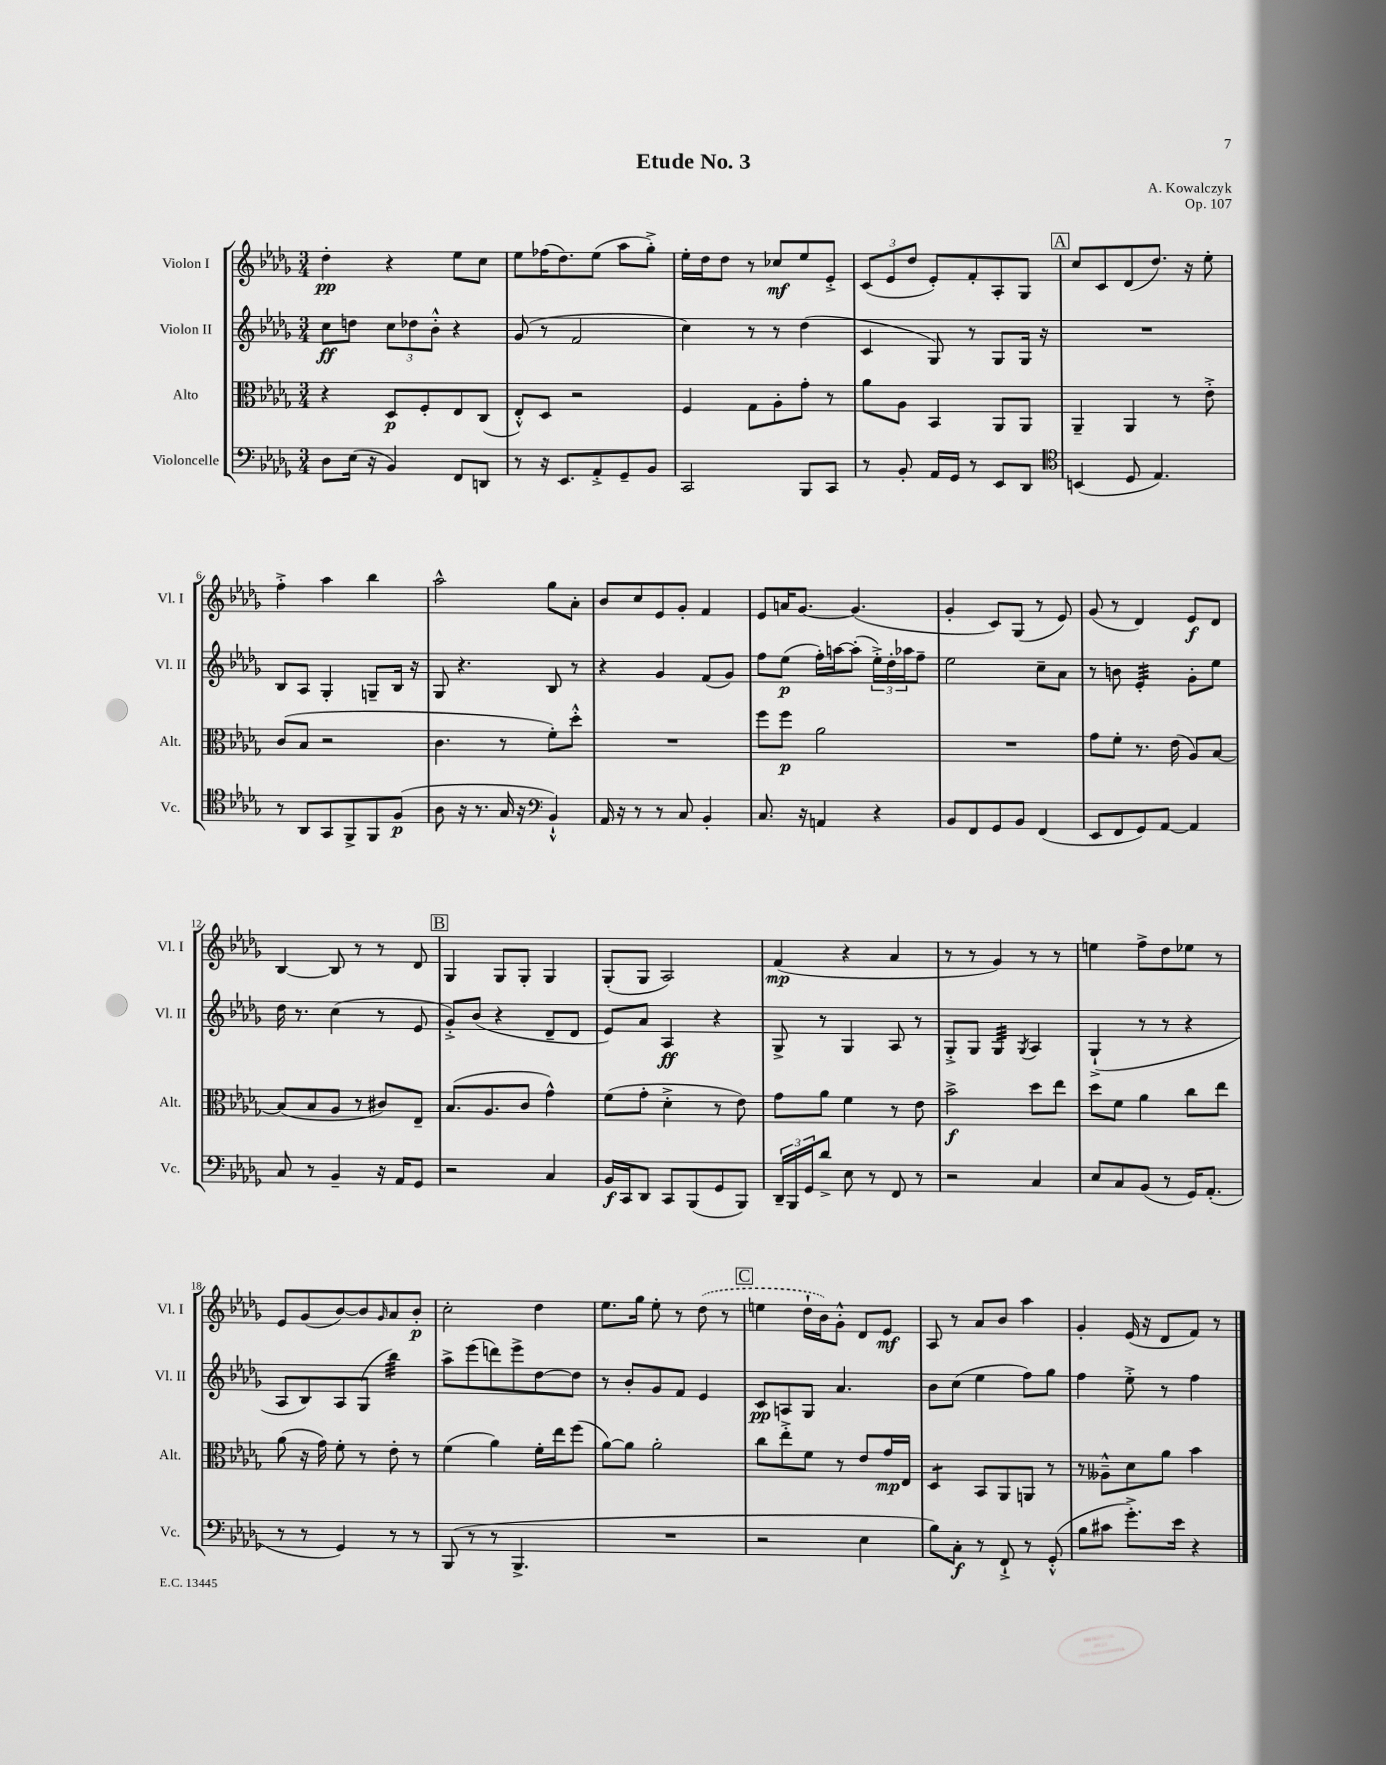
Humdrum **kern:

**kern	**kern	**kern	**kern
*staff4	*staff3	*staff2	*staff1
*clefF4	*clefC3	*clefG2	*clefG2
*k[b-e-a-d-g-]	*k[b-e-a-d-g-]	*k[b-e-a-d-g-]	*k[b-e-a-d-g-]
*M3/4	*M3/4	*M3/4	*M3/4
8D-\L	4r	8cc\L	4dd-'\
(16E-\Jk	.	8dd\J	.
16r	.	.	.
4BB-/)	8D-/L	12cc\L	4r
.	.	12dd-\	.
.	8F'/	.	.
.	.	12b-'^^\J	.
8FF/L	8E-/	4r	8ee-\L
8DD/J	(8C/J	.	8cc\J
=	=	=	=
8r	8E-'^^/L)	(8g-/	8ee-\L
16r	8D-/J	8r	(16ff-\K
8.EE-/L	.	.	8.dd-\)
.	2r	2f/	.
8AA-'^/	.	.	(8ee-\J
8GG-~/	.	.	8aa-\L
8BB-/J	.	.	8gg-'^\J)
=	=	=	=
2CC/	4F/	4cc\)	16ee-'\LL
.	.	.	16dd-\J
.	.	.	8dd-\J
.	8G-\L	8r	8r
.	8A-'\	8r	8cc-/L
8BBB-/L	8g-'\J	(4dd-\	8ee-/
8CC/J	8r	.	8e-'^/J
=	=	=	=
8r	8a-\L	4c/	(12c/L
.	.	.	12e-/
8BB-'/	8A-\J	.	.
.	.	.	12dd-/J
16AA-/LL	4BB-/	8G-/)	8e-'/L)
16GG-/JJ	.	.	.
8r	.	8r	8f'/
8EE-/L	8AA-/L	8G-/L	8A-'/
8DD-/J	8AA-/J	16G-/Jk	8G-/J
.	.	16r	.
=	=	=	=
*clefC4	*	*	*
(4BB/	4AA-~/	2.r	8cc/L
.	.	.	8c/
8D-/	4AA-/	.	(8d-/
4.E-/)	.	.	8.dd-/J)
.	8r	.	.
.	.	.	16r
.	8e-'^\	.	8ee-'\
=	=	=	=
8r	(8c/L	8B-/L	4ff'^\
8AA-/L	8B-/J	8A-/J	.
8GG-/	2r	4G-'/	4aa-\
8FF^/	.	.	.
8FF/	.	8G~/L	4bb-\
(8F/J	.	16B-/Jk	.
.	.	16r	.
=	=	=	=
8A-\	4.c\	8G-/	2aa-^^\
16r	.	4.r	.
8.r	.	.	.
16G-/	8r	.	.
16r	.	.	.
*clefF4	*	*	*
4BB-`^^/)	8f'\L)	8B-/	8gg-\L
.	8dd-'^^\J	8r	8a-'\J
=	=	=	=
16AA-/	2.r	4r	8b-/L
16r	.	.	.
8r	.	.	8cc/
8r	.	4g-/	8e-/
8C/	.	.	8g-'/J
4BB-'/	.	(8f/L	4f/
.	.	8g-/J)	.
=	=	=	=
8.C/	8ff\L	8ff\L	8e-/L
.	8ff\J	(8ee-\J	16a/K
16r	.	.	[8.g-/J
4AA/	2a-\	16ff'\LL)	.
.	.	[16aa\J	.
.	.	(8aa'\]J	(4.g-/]
4r	.	24ee-'^\LL)	.
.	.	24dd-'\	.
.	.	24aa-\J	.
.	.	8ff~\J	.
=	=	=	=
8BB-/L	2.r	2ee-\	4g-'/
8FF/	.	.	.
8GG-/	.	.	8c/L)
8BB-/J	.	.	(8G-/J
(4FF/	.	8cc~\L	8r
.	.	8a-\J	8e-/)
=	=	=	=
8EE-/L	8g-\L	8r	(8g-/
8FF/	8f'\J	8b\	8r
8GG-/)	8.r	4e-'/	4d-/)
[8AA-/J	.	.	.
.	(16e-\	.	.
4AA-/]	8A-/L)	8g-'\L	8e-/L
.	[8B-/J	8ee-\J	8d-/J
=	=	=	=
8C/	(8B-/]L	16dd-\	[4B-/
.	.	8.r	.
8r	8B-/	.	.
4BB-~/	8A-/J	(4cc\	8B-/]
.	8r	.	8r
16r	8c#/L)	8r	8r
16AA-/LK	.	.	.
8GG-/J	8E-~/J	8e-/	8d-/
=	=	=	=
2r	(8.B-/L	8g-'^/L)	4G-/
.	.	(8b-/J	.
.	8.A-/	.	.
.	.	4r	8G-/L
.	8c/J	.	8G-'/J
4C/	4g-^^\)	8d-~/L	4G-/
.	.	8d-/J	.
=	=	=	=
16BB-/LL	(8f\L	8e-/L)	(8G-'/L
16CC/J	.	.	.
8DD-/J	8g-'\J	8a-/J	8G-/J
8CC/L	4d-'^\	4A-/	2A-/)
(8BBB-/	.	.	.
8GG-/	8r	4r	.
8BBB-/J)	8e-\)	.	.
=	=	=	=
24DD-~/LL	8g-\L	8G-^/	(4f/
24BBB-/	.	.	.
24GG-/J	.	.	.
8d-^/J	8a-\J	8r	.
8E-\	4f\	4G-/	4r
8r	.	.	.
8FF/	8r	8A-/	4a-/
8r	8e-\	8r	.
=	=	=	=
2r	2b-^\	8G-'^/L	8r
.	.	8G-/J	8r
.	.	4G-/	4g-/)
.	.	8qG-/	.
4C/	8dd-\L	4A-/	8r
.	8ee-\J	.	8r
=	=	=	=
8E-/L	8dd-\L	(4G-`^/	4ee\
8C/	8f\J	.	.
(8BB-/J	4a-\	8r	8ff^\L
8r	.	8r	8dd-\
16GG-/LK)	8cc\L	4r	8ee-\J
(8.AA-'/J	.	.	.
.	8ee-\J	.	8r
=	=	=	=
8r	(8a-\	8A-/L	8e-/L
8r	16r	8B-/)	(8g-/
.	16g-\)	.	.
4GG-/)	8f'\	8A-/	[8b-/)
.	8r	(8G-/J	8b-/]
.	.	.	16qqg-/
8r	8e-'\	4bb-\)	8a-/
8r	8r	.	8b-'/J
=	=	=	=
(8BBB-/	(4f\	8aa-^\L	2cc'\
8r	.	(8eee-\	.
8r	4a-\)	8ddd\)	.
4.BBB-^/	.	8eee-^\	.
.	16f'\LL	[8dd-\	4dd-\
.	16ee-\J	.	.
.	(8ff\J	8dd-\]J	.
=	=	=	=
2.r	[8a-\L)	8r	8.ee-\L
.	8a-\]J	8b-'/L	.
.	.	.	16gg-\Jk
.	2a-'\	8g-/	8ee-'\
.	.	8f/J	8r
.	.	4e-/	(8dd-\
.	.	.	8r
=	=	=	=
2r	8cc\L	8c/L	4ee\
.	8ee-'^\	8A/	.
.	8f\J	8G-/J	16dd-`\LL
.	.	.	16b-\J)
.	8r	4.a-/	8g-'^^\J
4E-\	8e-/L	.	8d-/L
.	16g-/L	.	8e-/J
.	16E-/JJ	.	.
=	=	=	=
8B-\L)	4D-/	8b-\L	8A-/
8C'\J	.	(8cc\J	8r
8r	8BB-/L	4ee-\	8a-/L
8FF`^/	8AA-/	.	8b-/J
8r	8AA/J	8ff\L)	4aa-\
(8GG-'^^/	8r	8gg-\J	.
=	=	=	=
8B-\L	8r	4ff\	4g-'/
8c#\J	8A--~^^\L	.	.
8.g-'^\L)	8d-\	8ee-'^\	(16e-/
.	.	.	16r
.	8a-\J	8r	8d-/L
16e-\Jk	.	.	.
4r	4b-\	4ff\	8f/J)
.	.	.	8r
==	==	==	==
*-	*-	*-	*-
